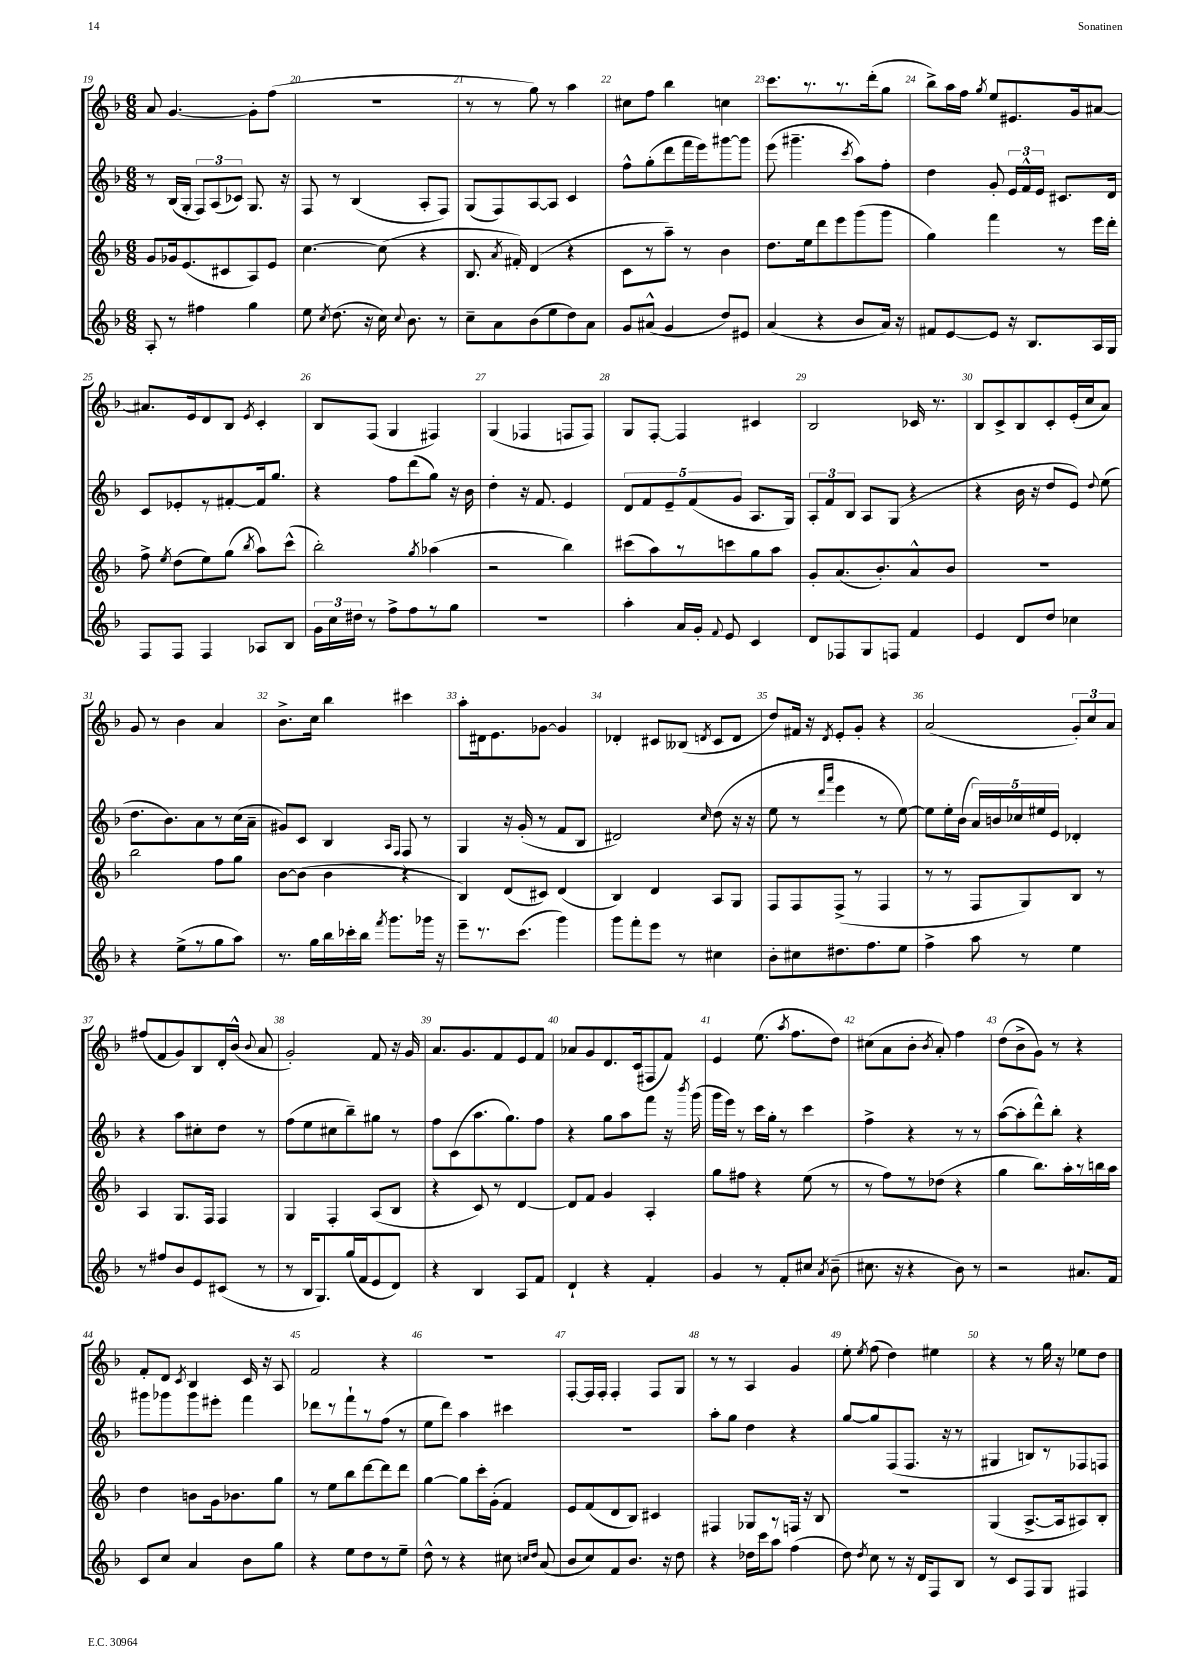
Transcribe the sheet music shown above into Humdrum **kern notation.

**kern	**kern	**kern	**kern
*staff4	*staff3	*staff2	*staff1
*clefG2	*clefG2	*clefG2	*clefG2
*k[b-]	*k[b-]	*k[b-]	*k[b-]
*M6/8	*M6/8	*M6/8	*M6/8
8A'	8g	8r	8a
8r	16g-	(16B-	[4.g
.	(8.e	16G'	.
4ff#	.	12F)	.
.	.	(12A	.
.	8c#	.	.
.	.	12c-)	.
4gg	8A)	8.G	8g']
.	8e	.	(8ff
.	.	16r	.
=	=	=	=
8ee	[4.cc	8F	2.r
8qcc	.	.	.
(8.dd	.	8r	.
.	.	(4B-	.
16r	.	.	.
16cc)	(8cc]	.	.
8qqcc	.	.	.
8.b-	.	.	.
.	4r	8A'	.
8r	.	8F)	.
=	=	=	=
8cc~	8.B-	(8G	8r
8a	.	8F)	8r
.	8qa	.	.
.	16f#')	.	.
(8b-	(4d	[8A	8gg)
8ee	.	8A]	8r
8dd)	4r	4c	4aa
8a	.	.	.
=	=	=	=
8g	8c	8ff^^	8cc#
(8a#^^	8r	(8gg'	8ff
4g	8aa~)	8ddd	4bb-
.	8r	16fff	.
.	.	16eee)	.
8dd)	4b-	[8ggg#	4cc
8e#	.	8ggg#]	.
=	=	=	=
(4a	8.dd	(8eee	8.ccc
.	.	4.ggg#~	.
.	16ee	.	8.r
4r	8ddd	.	.
.	8eee	.	8.r
.	.	8qccc	.
8b-	(8ggg	8aa)	.
.	.	.	(16ddd'
16a)	8ggg	8ff'	8gg
16r	.	.	.
=	=	=	=
8f#	4gg)	4dd	8bb-^)
[8e	.	.	16aa
.	.	.	16ff
.	.	.	8qgg
8e]	4fff	8g'	8ee
16r	.	24e	8.e#
.	.	24f^^	.
8.B-	.	.	.
.	.	24e	.
.	8r	8.c#	.
.	.	.	16g
16A	16eee	.	[8a#
16G	16ddd'	16d	.
=	=	=	=
8F	8ff^	8c	8.a#]
.	8qee	.	.
8F	(8dd	8e-'	.
.	.	.	16e
4F	8ee)	8r	8d
.	(8gg	[8f#'	8B-
.	8qbb-	.	8qe
8A-	8aa)	16f#]	4c'
.	.	8.gg	.
8B-	(8ccc^^	.	.
=	=	=	=
24g	2bb-')	4r	8B-
24cc	.	.	.
24dd#	.	.	.
8r	.	.	(8F
8ff^	.	8ff	4G
8ff	.	(8ddd	.
.	8qgg	.	.
8r	(4aa-	8gg)	4F#)
8gg	.	16r	.
.	.	16b-	.
=	=	=	=
2.r	2r	4dd'	(4G
.	.	16r	4F-
.	.	8.f	.
.	4bb-)	4e	8F
.	.	.	8F)
=	=	=	=
4aa'	(8ccc#	10d	8G
.	.	10f	.
.	8aa)	.	[8F'
.	.	10e~	.
16a	8r	.	4F]
.	.	(10f	.
16g'	.	.	.
8qqf	.	.	.
8e	8ccc	.	.
.	.	10g	.
4c	8gg	8.A	4c#
.	8aa	.	.
.	.	16G)	.
=	=	=	=
8d	8g'	12A'	2B-
.	.	12f	.
8F-	(8.a	.	.
.	.	12B-	.
8G	.	8A	.
.	8.b-')	.	.
8F	.	(8G	.
4f	8a^^	4r	16c-
.	.	.	8.r
.	8b-	.	.
=	=	=	=
4e	2.r	4r	8B-
.	.	.	8c^
8d	.	16b-	8B-
.	.	16r	.
8dd	.	8dd	8c'
4cc-	.	8e)	(16e'
.	.	.	16cc
.	.	8qqdd	.
.	.	(8ee	8a)
=	=	=	=
4r	2bb-	8.dd	8g
.	.	.	8r
.	.	8.b-)	.
(8ee^	.	.	4b-
8r	.	8a	.
8gg	8ff	8r	4a
8aa)	8gg	(16cc	.
.	.	16a~	.
=	=	=	=
8.r	[8b-	8g#)	8.b-^
.	(8b-]	8c	.
16gg	.	.	16cc
16bb-	4b-	4B-	4bb-
16ccc-'	.	.	.
16bb-	.	.	.
8qfff	.	.	.
8.ggg	.	.	.
.	.	16qqA	.
.	.	16qqF	.
.	4r	8F	4ccc#
16ggg-	.	8r	.
16r	.	.	.
=	=	=	=
8eee~	4B-)	4G	8aa'
8.r	.	.	16d#
.	.	.	8.e
.	(8d	16r	.
(8.ccc	.	(16g'	.
.	8c#)	8r	[8g-
4ggg)	(4d	8f	4g-]
.	.	8B-	.
=	=	=	=
8ggg	4B-)	2d#)	4d-'
8fff'	.	.	.
8eee	4d	.	8c#
8r	.	.	(8B--
.	.	16qqcc	8qd
4cc#	8A	(8dd	8c#
.	8G	16r	8d
.	.	16r	.
=	=	=	=
8b-'	8F	8ee	8dd)
8cc#	8F	8r	16f#
.	.	.	16r
.	.	16qqddd	.
.	.	16qqaaa	8qd
8.dd#	(8F^	4eee	8e'
.	8r	.	8g'
8.ff	.	.	.
.	4F	8r	4r
8ee	.	[8ee)	.
=	=	=	=
4ff^	8r	8ee]	(2a
.	8r	16ee'	.
.	.	(16b-	.
8aa	8F	20a)	.
.	.	20b	.
.	.	20cc-	.
8r	8G)	.	.
.	.	20ee#	.
.	.	20e	.
4ee	8B-	4d-'	12g')
.	.	.	12cc
.	8r	.	.
.	.	.	12a
=	=	=	=
8r	4A	4r	(8ff#
8ff#	.	.	8f
8b-	8.G	8aa	8g)
8e	.	8cc#'	8B-
.	16F	.	.
(8c#	4F	8dd	16d'
.	.	.	(16b-^^
.	.	.	8qqb-
8r	.	8r	8a
=	=	=	=
8r	4G	(8ff	2g')
16B-	.	8ee	.
8.G)	.	.	.
.	4F'	8cc#	.
(16gg	.	8bb-~)	.
16f	.	.	.
8e	(8A	8gg#	8f
8d)	8B-	8r	16r
.	.	.	16g
=	=	=	=
4r	4r	8ff	8.a
.	.	(8c	.
.	.	.	8.g
4B-	8c)	8.aa	.
.	8r	.	8f
.	.	8.gg)	.
8A	[4d	.	8e
8f	.	8ff	8f
=	=	=	=
4d`	8d]	4r	8a-
.	8f	.	8g
4r	4g	8gg	8.d
.	.	8aa	.
.	.	.	(16c
4f'	4A'	8fff	8F#
.	.	16r	8f)
.	.	8qbbb-	.
.	.	(16ggg	.
=	=	=	=
4g	8gg	16ggg	4e
.	.	16eee)	.
.	8ff#	8r	.
8r	4r	16ccc	(8.ee
.	.	16gg'	.
8f'	.	8r	.
.	.	.	8qaa
.	.	.	8.ff
8cc#	(8ee	4ccc	.
8qa	.	.	.
(8b-~	8r	.	8dd)
=	=	=	=
8.cc#	8r	4ff^	(8cc#
.	8ff)	.	8a
16r	.	.	.
4r	8r	4r	8b-'
.	.	.	8qb-
.	(8dd-	.	8a')
8b-)	4r	8r	4ff
8r	.	8r	.
=	=	=	=
2r	4gg	([8aa	(8dd
.	.	8aa']	8b-^
.	8.bb-)	8ddd^^)	8g)
.	.	8bb-'	8r
.	16aa'	.	.
8.a#	8r	4r	4r
.	16bb	.	.
16f	16aa	.	.
=	=	=	=
8c	4dd	8ggg#	8f'
8cc	.	8ggg-	8d
.	.	.	8qc
4a	8b	8ggg-	4B-
.	16g	8eee#'	.
.	8.b-	.	.
8b-	.	4fff	16c
.	.	.	16r
8gg	8gg	.	8A
=	=	=	=
4r	8r	8ddd-	2f
.	8ee	8r	.
8ee	8bb-	8fff`	.
8dd	[8ddd	8r	.
8r	8ddd]	(8ff	4r
8ee~	8ddd	8r	.
=	=	=	=
8dd^^	[4gg	8ee	2.r
8r	.	8ddd)	.
4r	8gg]	4aa	.
.	16ccc'	.	.
.	(16g'	.	.
8cc#	4f)	4ccc#	.
16qqcc	.	.	.
16qqdd	.	.	.
(8a	.	.	.
=	=	=	=
8b-	8e	2.r	[8F'
8cc)	(8f	.	16F]
.	.	.	16F'
8f	8d	.	4F'
8.b-	8B-)	.	.
.	4c#	.	8F
16r	.	.	.
8dd	.	.	8G
=	=	=	=
4r	4F#	8aa'	8r
.	.	8gg	8r
16dd-	8G-	4dd	4A
16ccc	.	.	.
8aa	8r	.	.
(4ff	16F	4r	4g
.	16r	.	.
.	8B-	.	.
=	=	=	=
8dd)	2.r	[8gg	8ee'
8qdd	.	.	8qee
8cc	.	8gg]	(8ff
8r	.	(8F	4dd)
16r	.	8.F	.
16d	.	.	.
8F	.	.	4ee#
.	.	16r	.
8B-	.	8r	.
=	=	=	=
8r	(4G	4G#	4r
8c	.	.	.
8F	[8.A^	8B)	8r
8G	.	8r	16gg
.	16A]	.	16r
4F#	8A#)	8F-	8ee-
.	8B-'	8F	8dd
==	==	==	==
*-	*-	*-	*-
